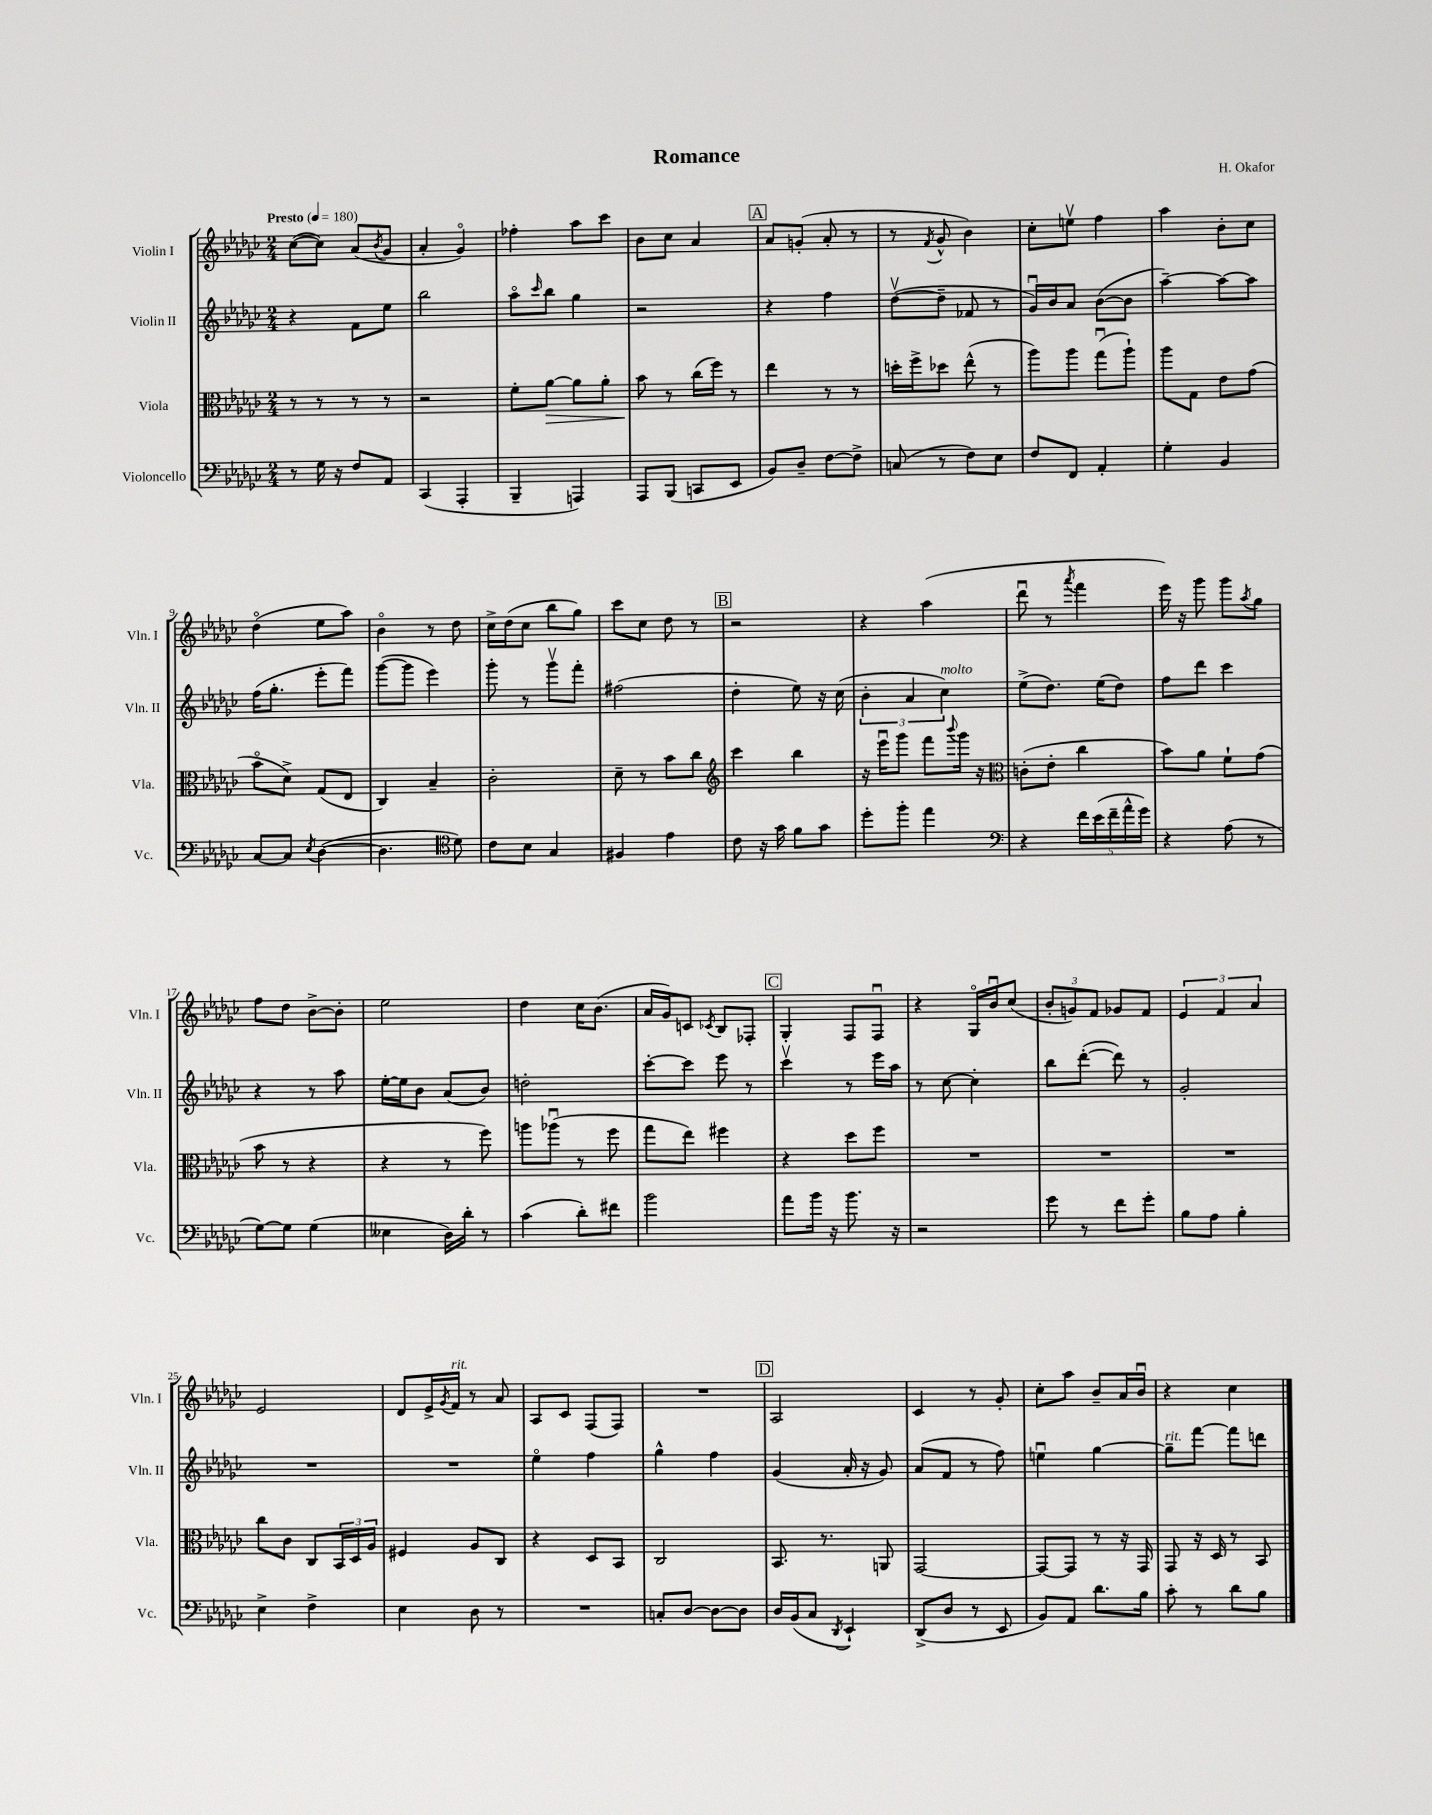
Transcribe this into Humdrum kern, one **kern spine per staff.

**kern	**kern	**dynam	**kern	**kern
*part4	*part3	*part3	*part2	*part1
*staff4	*staff3	*staff3	*staff2	*staff1
*I"Violoncello	*I"Viola	*	*I"Violin II	*I"Violin I
*I'Vc.	*I'Vla.	*	*I'Vln. II	*I'Vln. I
*clefF4	*clefC3	*	*clefG2	*clefG2
*k[b-e-a-d-g-c-]	*k[b-e-a-d-g-c-]	*	*k[b-e-a-d-g-c-]	*k[b-e-a-d-g-c-]
*M2/4	*M2/4	*	*M2/4	*M2/4
*MM180	*MM180	*	*MM180	*MM180
=1	=1	=1	=1	=1
!	!	!	!	!LO:TX:a:B:t=Presto
8r	8r	.	4r	([8cc-\L
16G-\	8r	.	.	8cc-\J])
16r	.	.	.	.
8F/L	8r	.	8f\L	(8a-/L
.	.	.	.	8qb-/
8AA-/J	8r	.	8ee-\J	8g-/J
=2	=2	=2	=2	=2
(4CC-/	2r	.	2bb-\	4a-'/
4AAA-'/	.	.	.	4g-/)
=3	=3	=3	=3	=3
4BBB-~/	8f'\L	.	8aa-\L	4ff-X'\
.	.	.	16qqccc-/	.
!	!	!LO:HP:b	!	!
.	[8a-\J	>	8bb-\J	.
4AAAn/)	8a-\L]	.	4gg-\	8aa-\L
.	8a-'\J	.	.	8ccc-\J
=4	=4	=4	=4	=4
8AAA-/L	8b-\	.	2r	8b-\L
(8BBB-/J	8r	]	.	8cc-\J
8CCn/L	(16cc-\LL	.	.	4a-/
.	16ff\JJ)	.	.	.
8EE-/J	8r	.	.	.
!!LO:REH:place=s1:t=A
=5	=5	=5	=5	=5
8BB-/L)	4ee-\	.	4r	8a-/L
8D-~/J	.	.	.	(8gn'/J
[8F\L	8r	.	4ff\	8a-'/
8F^\J]	8r	.	.	8r
=6	=6	=6	=6	=6
(8Cn/	16ddn'\LL	.	([8dd-v\L	8r
.	16ff^\J	.	.	.
.	.	.	.	8qf/
8r	8dd-X\J	.	8dd-~\J]	8g-^^/
8F\L)	(8ee-^^\	.	8f-X/	4b-\)
8E-\J	8r	.	8r	.
=7	=7	=7	=7	=7
8F/L	8aa-\L)	.	16g-u/LL)	8cc-'\L
.	.	.	16b-/J	.
8FF/J	8aa-\J	.	8a-/J	8eenv\J
4AA-'/	(8gg-u\L	.	([8b-\L	4ff\
.	8aa-`\J)	.	8b-\J]	.
=8	=8	=8	=8	=8
4G-'\	8aa-\L	.	[4aa-~\)	4aa-\
.	8G-\J	.	.	.
4BB-/	8e-\L	.	8aa-\L_	8b-'\L
.	(8g-\J	.	8aa-\J]	8cc-\J
!!LO:LB:g=z
=9	=9	=9	=9	=9
[8C-/L	8b-\L	.	(16ff\KL	(4dd-\
.	.	.	8.gg-'\J	.
8C-/J]	8d-^\J)	.	.	.
8qE-/	.	.	.	.
([4D-\	(8G-/L	.	8eee-'\L	8ee-\L
.	8E-/J	.	8fff\J)	8aa-\J)
=10	=10	=10	=10	=10
4.D-\]	4C-/)	.	([8ggg-\L	4b-\
.	.	.	8ggg-\J]	.
.	4B-~/	.	4eee-\)	8r
*clefC4	*	*	*	*
8d-\)	.	.	.	8dd-\
=11	=11	=11	=11	=11
8c-\L	2c-'\	.	8ggg-'\	16cc-^\LL
.	.	.	.	(16dd-\J
8B-\J	.	.	8r	8cc-\J
4G-/	.	.	8ggg-v\L	8bb-\L
.	.	.	8fff'\J	8gg-\J)
=12	=12	=12	=12	=12
4F#X/	8d-~\	.	(2ff#X\	8ccc-\L
.	8r	.	.	8cc-\J
4e-\	8b-\L	.	.	8dd-\
.	8cc-\J	.	.	8r
!!LO:REH:place=s1:t=B
=13	=13	=13	=13	=13
*	*clefG2	*	*	*
8c-\	4ccc-\	.	4dd-'\	2r
16r	.	.	.	.
16g-\	.	.	.	.
8f\L	4bb-\	.	8ee-\)	.
8g-\J	.	.	16r	.
.	.	.	(16cc-\	.
=14	=14	=14	=14	=14
8dd-'\L	16r	.	6b-'\	4r
.	16eee-u\KL	.	.	.
8ff'\J	8ggg-\J	.	.	.
.	.	.	6a-/	.
4ee-\	8fff\L	.	.	(4aa-\
!	!	!	!LO:TX:a:i:t=molto	!
.	.	.	6cc-\)	.
.	8qqbbb-/	.	.	.
.	16ggg-\Jk	.	.	.
.	16r	.	.	.
=15	=15	=15	=15	=15
*clefF4	*clefC3	*	*	*
4r	(8cn'\L	.	(8ee-^\L	8ddd-u\
.	8e-'\J	.	8.dd-\J)	8r
.	.	.	.	8qaaa-/
20f\LL	4cc-\	.	.	4fff\
(20e-\	.	.	.	.
.	.	.	(16ee-\KL	.
20f~\	.	.	.	.
.	.	.	8dd-\J)	.
20a-^^\	.	.	.	.
20g-\JJ)	.	.	.	.
=16	=16	=16	=16	=16
4r	8b-\L)	.	8ff\L	16eee-\)
.	.	.	.	16r
.	8a-\J	.	8ddd-\J	8ggg-\
(8A-\	8f`\L	.	4ccc-\	8ggg-\L
.	.	.	.	8qaa-/
8r	(8g-\J	.	.	8gg-\J
!!LO:LB:g=z
=17	=17	=17	=17	=17
[8G-\L)	8b-\	.	4r	8ff\L
8G-\J]	8r	.	.	8dd-\J
(4G-\	4r	.	8r	[8b-^\L
.	.	.	8aa-\	8b-'\J]
=18	=18	=18	=18	=18
4E--X\	4r	.	[16ee-'\LL	2ee-\
.	.	.	16ee-\J]	.
.	.	.	8b-\J	.
16D-\LL)	8r	.	(8a-/L	.
16d-'\JJ	.	.	.	.
8r	8ff\)	.	8b-/J)	.
=19	=19	=19	=19	=19
(4c-\	8aan\L	.	2ddn'\	4dd-\
.	(8aa-Xu\J	.	.	.
8d-'\L)	8r	.	.	16cc-\KL
.	.	.	.	(8.b-\J
8f#X\J	8ff\	.	.	.
=20	=20	=20	=20	=20
2b-\	8gg-\L	.	[8ccc-'\L	16a-/LL
.	.	.	.	16g-/J)
.	8ee-\J)	.	8ccc-\J]	8cn/J
.	.	.	.	8qc-X/
.	4ff#X\	.	8eee-\	8B-/L
.	.	.	8r	8F-X'/J
!!LO:REH:place=s1:t=C
=21	=21	=21	=21	=21
8a-\L	4r	.	4ccc-v\	4G-'/
16b-\Jk	.	.	.	.
16r	.	.	.	.
8.b-\	8dd-\L	.	8r	8F/L
.	8ff\J	.	16eee-\LL	8Fu/J
16r	.	.	16aa-\JJ	.
=22	=22	=22	=22	=22
2r	2r	.	8r	4r
.	.	.	[8cc-\	.
.	.	.	4cc-'\]	16G-/LL
.	.	.	.	16b-u/J
.	.	.	.	(8cc-/J
=23	=23	=23	=23	=23
8g-\	2r	.	8bb-\L	12b-'/L
.	.	.	.	12gn/)
8r	.	.	([8ddd-'\J	.
.	.	.	.	12f/J
8f\L	.	.	8ddd-\])	8g-X/L
8g-'\J	.	.	8r	8f/J
=24	=24	=24	=24	=24
8B-\L	2r	.	2g-'/	6e-/
8A-\J	.	.	.	.
.	.	.	.	6f/
4B-'\	.	.	.	.
.	.	.	.	6a-/
!!LO:LB:g=z
=25	=25	=25	=25	=25
4E-^\	8cc-\L	.	2r	2e-/
.	8c-\J	.	.	.
4F^\	8C-/L	.	.	.
.	24BB-/L	.	.	.
.	24D-/	.	.	.
.	24A-/JJ	.	.	.
=26	=26	=26	=26	=26
4E-\	4F#X/	.	2r	8d-/L
.	.	.	.	16e-^/L
.	.	.	.	8qg-/
!	!	!	!	!LO:TX:a:i:t=rit.
.	.	.	.	16f/JJ
8D-\	8A-/L	.	.	8r
8r	8C-/J	.	.	8a-/
=27	=27	=27	=27	=27
2r	4r	.	4ee-\	8A-/L
.	.	.	.	8c-/J
.	8D-/L	.	4ff\	(8F/L
.	8BB-/J	.	.	8F/J)
=28	=28	=28	=28	=28
8Cn'/L	2C-/	.	4gg-^^\	2r
[8D-/J	.	.	.	.
8D-\L_	.	.	4ff\	.
8D-\J]	.	.	.	.
!!LO:REH:place=s1:t=D
=29	=29	=29	=29	=29
16D-/LL	8.BB-/	.	(4g-/	2A-/
(16BB-/J	.	.	.	.
8C-/J	.	.	.	.
.	8.r	.	.	.
8qDD-/	.	.	.	.
4EE-`/)	.	.	16a-'/	.
.	.	.	16r	.
.	8AAn/	.	8g-/)	.
=30	=30	=30	=30	=30
(8DD-^/L	[2GG-/	.	(8a-/L	4c-/
8D-/J	.	.	8f/J	.
8r	.	.	8r	8r
8EE-/	.	.	8ff\)	8g-'/
=31	=31	=31	=31	=31
8BB-/L)	8GG-/L_	.	4eenu\	8cc-'\L
8AA-/J	8GG-/J]	.	.	8aa-\J
8.d-\L	8r	.	[4gg-\	8b-~/L
.	16r	.	.	16a-/L
16B-\Jk	16GG-/	.	.	16b-u/JJ
=32	=32	=32	=32	=32
!	!	!	!LO:TX:a:i:t=rit.	!
8c-'\	8GG-/	.	8gg-~\L]	4r
8r	16r	.	[8fff\J	.
.	16D-/	.	.	.
8d-\L	8r	.	8fff\L]	4cc-\
8B-\J	8BB-/	.	8dddn\J	.
==	==	==	==	==
*-	*-	*-	*-	*-
